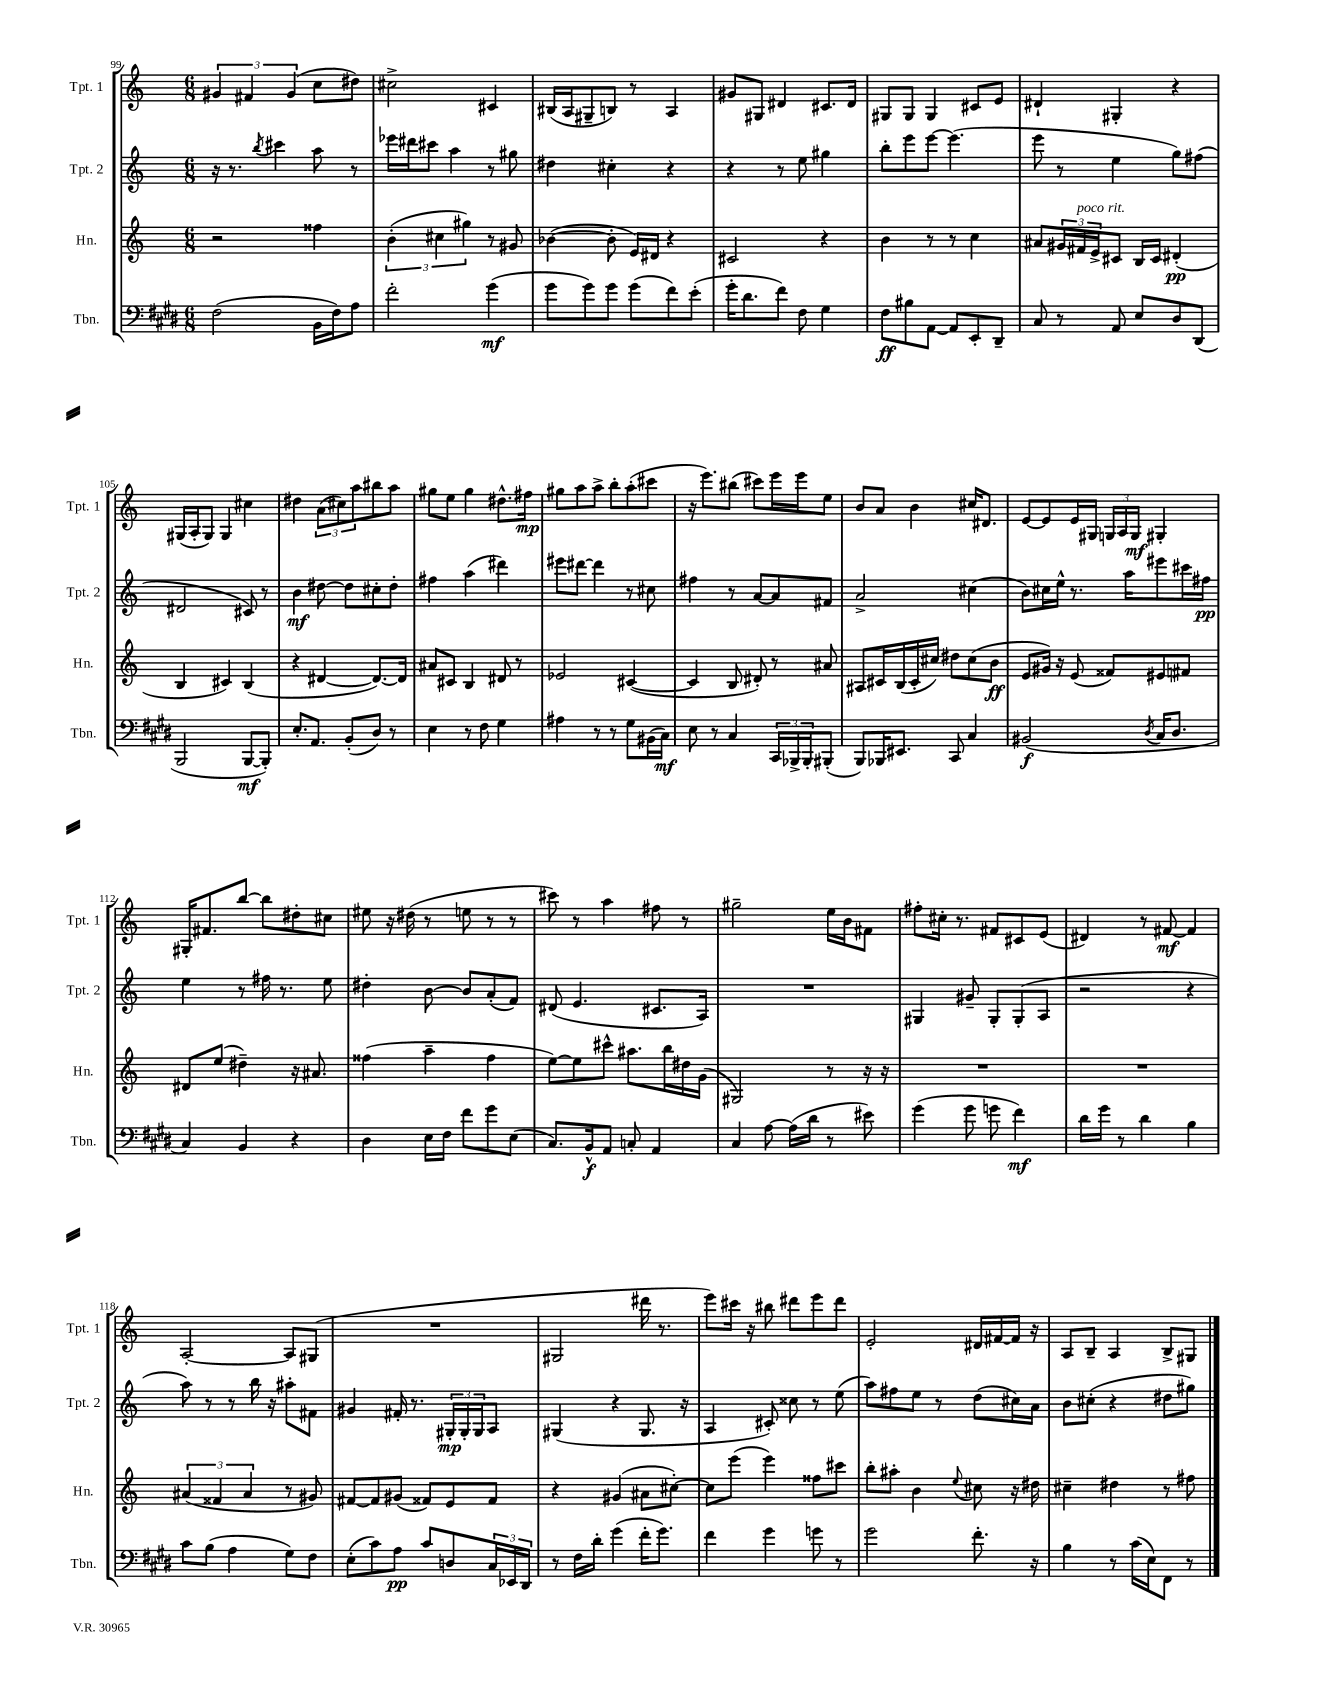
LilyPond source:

<<
\new StaffGroup <<
\new Staff = "s0" \with { instrumentName = "Tpt. 1" shortInstrumentName = "Tpt. 1" } {
    \clef treble \key c \major \numericTimeSignature \time 6/8
    \tuplet 3/2 { gis'4 fis'4 gis'4( } c''8 dis''8) |
    cis''2-> cis'4 |
    bis16( a16 gis8-- b8) r8 a4 |
    gis'8 gis8 dis'4 cis'8. dis'16 |
    gis8 gis8 gis4 cis'8 e'8 |
    dis'4-! gis4-. r4 |
    gis16( a16-. gis8) gis4 cis''4 |
    dis''4 \tuplet 3/2 { a'8( cis''8) a''8 } bis''8 a''8 |
    gis''8 e''8 gis''4 dis''8.-^ fis''16\mp |
    gis''8 a''8 a''8-> b''8-. a''8-.( cis'''8 |
    r16 e'''8.) bis''8( cis'''8) e'''16 e'''16 e''8 |
    b'8 a'8 b'4 cis''16 dis'8. |
    e'8~ e'8 e'16 gis16 \tuplet 3/2 { g16 a16 g16\mf } gis4-. |
    gis16-. fis'8. b''8~ b''8 dis''8-. cis''8 |
    eis''8 r16 dis''16( r8 e''8 r8 r8 |
    cis'''8) r8 a''4 fis''8 r8 |
    gis''2-- e''16 b'16 fis'8 |
    fis''8-. cis''16-. r8. fis'8 cis'8 e'8( |
    dis'4) r8 fis'8~\mf fis'4 |
    a2~-. a8 gis8( |
    R2. |
    gis2 dis'''16 r8. |
    e'''8) cis'''16 r16 bis''8 dis'''8 e'''8 dis'''8 |
    e'2-. dis'16 fis'16~ fis'16 r16 |
    a8 b8-- a4 b8-> gis8 \bar "|." |
}
\new Staff = "s1" \with { instrumentName = "Tpt. 2" shortInstrumentName = "Tpt. 2" } {
    \clef treble \key c \major \numericTimeSignature \time 6/8
    r16 r8. \acciaccatura { b''8 } cis'''4 a''8 r8 |
    ees'''16 dis'''16 cis'''8 a''4 r8 gis''8 |
    dis''4 cis''4-. r4 |
    r4 r8 e''8 gis''4 |
    b''8-. e'''8 e'''8~ e'''4.( |
    e'''8 r8 e''4 g''8) fis''8( |
    dis'2 cis'8) r8 |
    b'4\mf dis''8~ dis''8 cis''8-. dis''8-. |
    fis''4 a''4( dis'''4) |
    eis'''8 dis'''8~ dis'''4 r8 cis''8 |
    fis''4 r8 a'8~ a'8 fis'8 |
    a'2-> cis''4( |
    b'8) cis''16 e''16-^ r8. a''16 eis'''8 cis'''16 fis''16\pp |
    e''4 r8 fis''16 r8. e''8 |
    dis''4-. b'8~ b'8 a'8-.( f'8) |
    dis'8( e'4. cis'8. a16) |
    R2. |
    gis4 gis'8-- gis8-. gis8-.( a8 |
    r2 r4 |
    a''8) r8 r8 b''16 r16 ais''8-. fis'8 |
    gis'4 fis'16-. r8. \tuplet 3/2 { gis16-.\mp gis16-. gis16 } a8 |
    gis4( r4 gis8. r16 |
    a4 cis'8-.) cisis''8 r8 e''8( |
    a''8) fis''8 e''8 r8 d''8( cis''16) a'16 |
    b'8 cis''8-.( r4 dis''8 gis''8) \bar "|." |
}
\new Staff = "s2" \with { instrumentName = "Hn." shortInstrumentName = "Hn." } {
    \clef treble \key c \major \numericTimeSignature \time 6/8
    r2 fisis''4 |
    \tuplet 3/2 { b'4-.( cis''4 gis''4) } r8 gis'8 |
    bes'4~( bes'8-. e'16) dis'16 r4 |
    cis'2 r4 |
    b'4 r8 r8 c''4 |
    ais'8 \tuplet 3/2 { gis'16 fis'16^\markup { \italic "poco rit." } e'16-> } cis'8 b16 cis'16 dis'4-.\pp( |
    b4 cis'4) b4( |
    r4 dis'4~ dis'8.~) dis'16 |
    ais'8 cis'8 b4 dis'8 r8 |
    ees'2 cis'4~( |
    cis'4 b8 dis'8-.) r8 ais'8 |
    ais8 cis'16 b16( cis'16-. cis''16) dis''8 cis''8( b'8\ff |
    e'8 gis'16) r16 e'8( fisis'8) eis'8 fis'8 |
    dis'8 e''8( dis''4--) r16 ais'8. |
    fisis''4( a''4-- fisis''4 |
    e''8~) e''8 cis'''8-^ ais''8. b''16 dis''16 g'16( |
    gis2) r8 r16 r16 |
    R2. |
    R2. |
    \tuplet 3/2 { ais'4( fisis'4 ais'4 } r8 gis'8) |
    fis'8~ fis'8 gis'8( fisis'8) e'8 fisis'8 |
    r4 gis'4( ais'8 cis''8~-.) |
    cis''8 e'''8( e'''4) fisis''8 cis'''8 |
    b''8-. ais''8-. b'4 \appoggiatura { e''8 } cis''8 r16 dis''16 |
    cis''4-- dis''4 r8 fis''8 \bar "|." |
}
\new Staff = "s3" \with { instrumentName = "Tbn." shortInstrumentName = "Tbn." } {
    \clef bass \key e \major \numericTimeSignature \time 6/8
    fis2( b,16 fis16) a8 |
    fis'2-. gis'4\mf( |
    gis'8 gis'8) gis'8 gis'8( fis'8) e'8-.( |
    gis'16-. dis'8. fis'8) fis8 gis4 |
    fis8\ff bis8 a,8~ a,8 e,8-. dis,8-- |
    cis8 r8 a,8 e8 dis8 dis,8( |
    b,,2 b,,8~\mf b,,8-.) |
    e8.-. a,8. b,8-.( dis8) r8 |
    e4 r8 fis8 gis4 |
    ais4 r8 r8 gis8 bis,16( cis16\mf) |
    e8 r8 cis4 \tuplet 3/2 { cis,16 bes,,16-> bes,,16-. } bis,,8-.( |
    b,,8) bes,,16 eis,8. cis,8 cis4 |
    bis,2\f( \acciaccatura { dis8 } cis16 dis8. |
    cis4) b,4 r4 |
    dis4 e16 fis16 fis'8 gis'8 e8( |
    cis8.) b,16-^\f a,8 c8-. a,4 |
    cis4 a8~ a16( dis'16 r8 eis'8) |
    gis'4( gis'8 g'8 fis'4\mf) |
    dis'16 gis'16 r8 dis'4 b4 |
    cis'8 b8( a4 gis8) fis8 |
    e8-.( cis'8) a8\pp cis'8 d8 \tuplet 3/2 { cis16 ees,16 dis,16 } |
    r8 fis16 dis'16-. gis'4( fis'16-. gis'8.) |
    fis'4 gis'4 g'8 r8 |
    gis'2 fis'8.-. r16 |
    b4 r8 cis'16( e16) fis,8 r8 \bar "|." |
}
>>
>>
\layout { \context { \Score currentBarNumber = #99 } }
